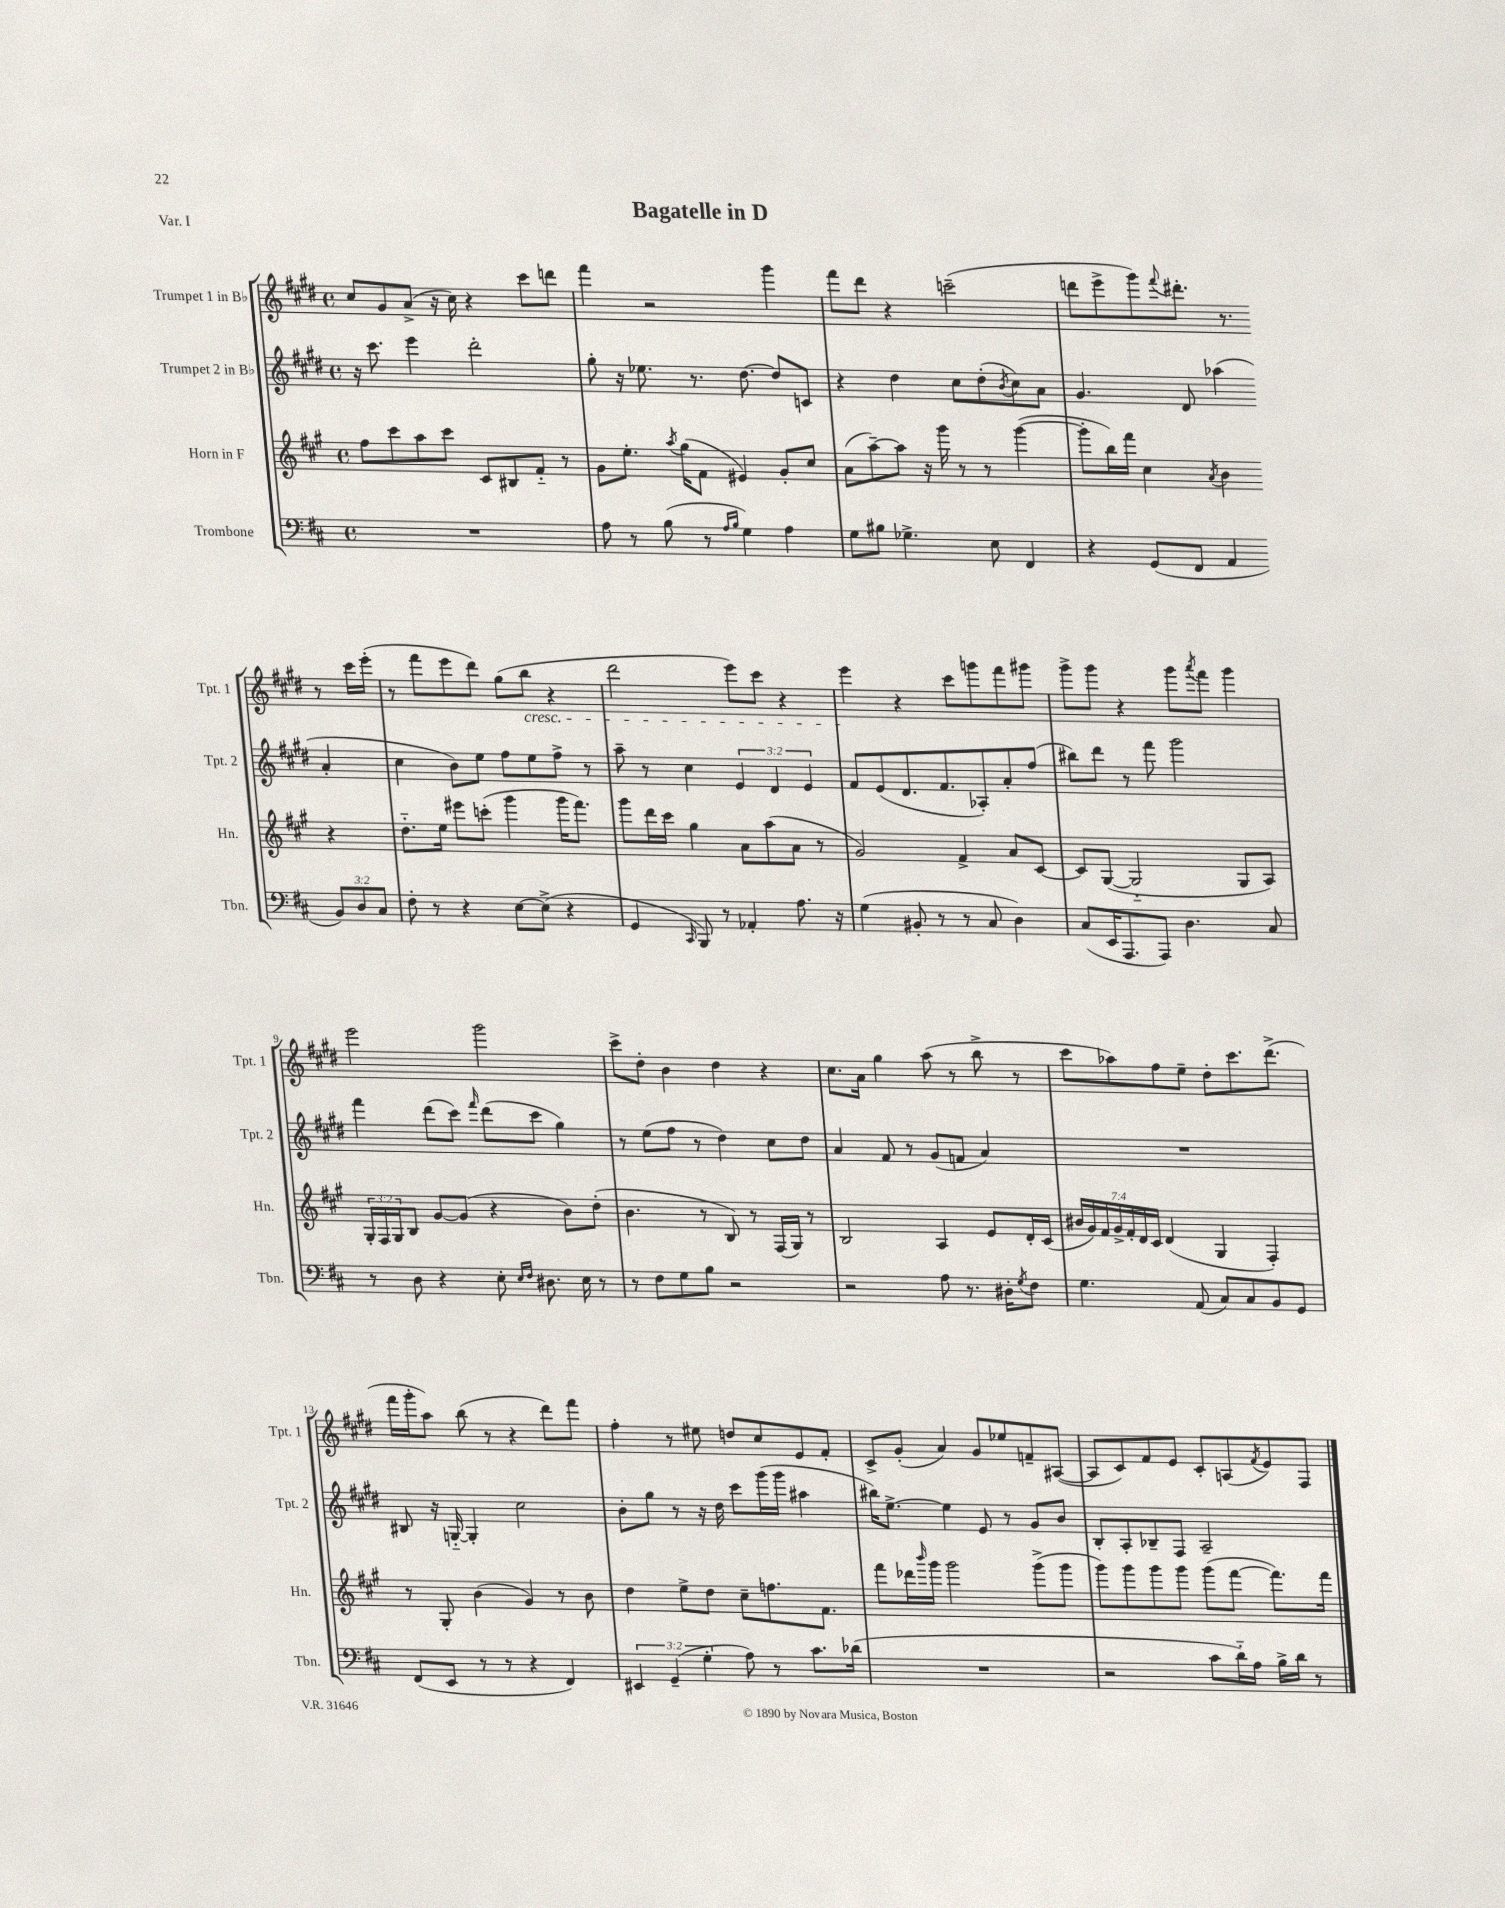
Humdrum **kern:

**kern	**kern	**kern	**kern
*part4	*part3	*part2	*part1
*staff4	*staff3	*staff2	*staff1
*I"Trombone	*I"Horn in F	*I"Trumpet 2 in B♭	*I"Trumpet 1 in B♭
*I'Tbn.	*I'Hn.	*I'Tpt. 2	*I'Tpt. 1
*clefF4	*clefG2	*clefG2	*clefG2
*k[f#c#]	*k[f#c#g#]	*k[f#c#g#d#]	*k[f#c#g#d#]
*M4/4	*M4/4	*M4/4	*M4/4
*met(c)	*met(c)	*met(c)	*met(c)
=1	=1	=1	=1
1r	8ff#\L	16r	8cc#/L
.	.	8.ccc#\	.
.	8ccc#\	.	8g#/
.	8aa\	4eee\	(8a^/J
.	8ccc#\J	.	16r
.	.	.	16cc#\)
.	8c#/L	2ddd#'\	4r
.	8B#X/	.	.
.	8f#/J	.	8ccc#\L
.	8r	.	8dddn\J
=2	=2	=2	=2
8A\	8g#\L	8gg#'\	4fff#\
8r	8.ee'\J	16r	.
.	.	8.ee-X\	.
(8B\	.	.	2r
.	8qaa/	.	.
.	(16gg#\KL	.	.
8r	8f#\J	8.r	.
16qqA/LL	.	.	.
16qqB/JJ	.	.	.
4G\)	4e#X/)	.	.
.	.	[8.dd#\	.
4A\	8g#'/L	8dd#/L]	4ggg#\
.	8cc#/J	8cn/J	.
=3	=3	=3	=3
8G\L	(8a\L	4r	8fff#\L
8B#X\J	[8aa~\)	.	8ddd#\J
4.G-X^\	8aa\J]	4dd#\	4r
.	16r	.	.
.	16ggg#\	.	.
.	8r	8cc#\L	(2cccn~\
8E\	8r	(8dd#'\	.
.	.	8qb/	.
4FF#/	([4ggg#\	8cc#\)	.
.	.	8a\J	.
=4	=4	=4	=4
4r	8ggg#'\L]	4.g#/	8dddn\L
.	16bb\L)	.	8eee^\
.	16fff#\JJ	.	.
(8GG/L	4cc#\	.	8ggg#\)
.	.	.	8qqfff#/
8FF#/J	.	8d#/	8.ddd#X'\J
.	8qa/	.	.
4AA/	4b\	(4aa-X\	.
.	.	.	8.r
12BB/L)	4r	4a'/	8r
12D/	.	.	.
.	.	.	16ccc#\LL
12C#/J	.	.	.
.	.	.	(16eee'\JJ
!!LO:LB:g=z
=5	=5	=5	=5
8F#'\	8.dd\L	4cc#\	8r
8r	.	.	8fff#\L
.	16ee\Jk	.	.
4r	8eee#X\L	8b\L)	8eee\
.	(8cccn'\J	8ee\J	8ddd#\J)
[8E\L	4ggg#\	8ff#\L	(8gg#\L
!	!	!	!LO:TX:b:i:t=cresc.
(8E^\J]	.	8ee\	8bb\J
4r	16ggg#\KL	8ff#^\J	4r
.	8.fff#\J)	.	.
.	.	8r	.
=6	=6	=6	=6
4GG/	8ggg#\L	8aa~\	2ddd#\
.	16ddd\L	8r	.
.	16ccc#\JJ	.	.
16qqCC#/	.	.	.
8BBB/)	4gg#\	4cc#\	.
8r	.	.	.
4AA-X'/	8a\L	6e/	8eee\L)
.	(8aa\	.	8ccc#\J
.	.	6d#/	.
8.A\	8a\J	.	4r
.	.	6e/	.
.	8r	.	.
16r	.	.	.
=7	=7	=7	=7
(4G\	2g#/)	8f#/L	4eee\
.	.	(8e/	.
8BB#X'/	.	8.d#/	4r
8r	.	.	.
.	.	8.f#/	.
8r	4f#^/	.	8ccc#\L
8C#/	.	8A-X'/)	8gggn\
4D\)	8a/L	8a'/	8fff#\
.	[8c#/J	(8ff#/J	8ggg#X\J
=8	=8	=8	=8
(8C#/L	8c#/L]	8bb#X\L)	8ggg#^\L
16EE/K	([8G#/J	8ddd#\J	8ggg#\J
8.AAA/	.	.	.
.	2G#/]	8r	4r
8AAA/J)	.	8fff#\	.
4.D\	.	2ggg#\	8ggg#\L
.	.	.	8qaaa/
.	.	.	8fff#\J
.	8G#/L	.	4ggg#\
8C#/	8A/J)	.	.
!!LO:LB:g=z
=9	=9	=9	=9
8r	24G#'/LL	4fff#\	2eee\
.	24F#/	.	.
.	24G#/J	.	.
8D\	8B/J	.	.
4r	[8g#/L	(8ddd#\L	.
.	(8g#/J]	8ccc#\J)	.
.	.	16qqfff#/	.
8E'\	4r	(8ddd#\L	2ggg#\
16qqE/LL	.	.	.
16qqF#/JJ	.	.	.
8.D#X\	.	8ccc#\J	.
.	8b\L)	4gg#\)	.
16E\	.	.	.
8r	(8dd'\J	.	.
=10	=10	=10	=10
8r	4.b\	8r	8ccc#^\L
8F#\L	.	(8ee\L	8dd#'\J
8G\	.	8ff#\J	4b\
8B\J	8r	8r	.
2r	8B/)	4dd#\)	4dd#\
.	8r	.	.
.	(16F#/LL	8cc#\L	4r
.	16G#/JJ)	.	.
.	8r	8dd#\J	.
=11	=11	=11	=11
2r	2B/	4a/	8.cc#\L
.	.	.	16a\Jk
.	.	8f#/	4gg#\
.	.	8r	.
8A\	4A/	(8g#/L	(8aa\
8.r	.	8fn/J	8r
.	8e/L	4a/)	8bb^\
16D#X'\KL	.	.	.
8qG/	.	.	.
8F#\J	16d'/L	.	8r
.	(16c#/JJ	.	.
=12	=12	=12	=12
4.G\	28b#X/LL	1r	8ccc#\L
.	28g#/)	.	.
.	28f#/	.	.
.	28g#^/	.	.
.	.	.	8aa-X\)
.	28f#'/	.	.
.	28d/	.	.
.	28c#/JJ	.	.
.	(4d/	.	8ff#\
(8AA/	.	.	8ee~\J
8C#/L)	4G#/	.	8dd#'\L
8C#/	.	.	8.ccc#\
8BB/	4F#'/)	.	.
.	.	.	(8.ddd#^\J
8GG/J	.	.	.
!!LO:LB:g=z
=13	=13	=13	=13
(8FF#/L	8r	8B#X/	16fff#\LL
.	.	.	16ggg#'\J
8EE/J	8G#'/	16r	8aa\J)
.	.	[16Gn/	.
8r	(4b\	4G'/]	(8bb\
8r	.	.	8r
4r	4g#/)	2cc#\	4r
4FF#/)	8r	.	8ddd#\L)
.	8b\	.	8fff#\J
=14	=14	=14	=14
6EE#X/	4dd\	8b'\L	4ff#'\
.	.	8gg#\J	.
(6GG~/	.	.	.
.	8ee^\L	8r	8r
6G'\	.	.	.
.	8dd\J	16r	8ee#X\
.	.	16dd#\	.
8A\)	8cc#~\L	8ccc#\L	8ddn/L
8r	8.ffn\	(16ggg#\L	8cc#/
.	.	16ggg#\JJ	.
8.c#\L	.	4aa#X\	8e/
.	8.f#\J	.	.
.	.	.	8f#'/J
(16d-X\Jk	.	.	.
=15	=15	=15	=15
1r	8fff#\L	16bb#X\KL)	8c#^/L
.	.	[8.ee^\J	.
.	16ddd-X\L	.	(8g#'/J
.	16qqbbb/	.	.
.	16ggg#\JJ	.	.
.	2ggg#\	4ee\]	4a/)
.	.	8e/	8g#/L
.	.	8r	8ee-X/
.	(8ggg#^\L	8g#/L	8fn~/
.	8ggg#\J	8b/J	([8A#X/J
=16	=16	=16	=16
2r	8ggg#\L)	8B'/L	8A#/L]
.	8ggg#\	8A'/	8c#/)
.	8ggg#\	8B-X~/	8f#/
.	8ggg#\J	8F#/J	8e/J
8c#\L	(8ggg#\L	2A~/	8c#'/L
16d\L)	[8fff#\J	.	(8An/
16A\JJ	.	.	.
.	.	.	8qf#/
16B^\LL	8.fff#\L])	.	8e/)
16d\JJ	.	.	.
8r	.	.	8F#/J
.	16fff#\Jk	.	.
==	==	==	==
*-	*-	*-	*-
